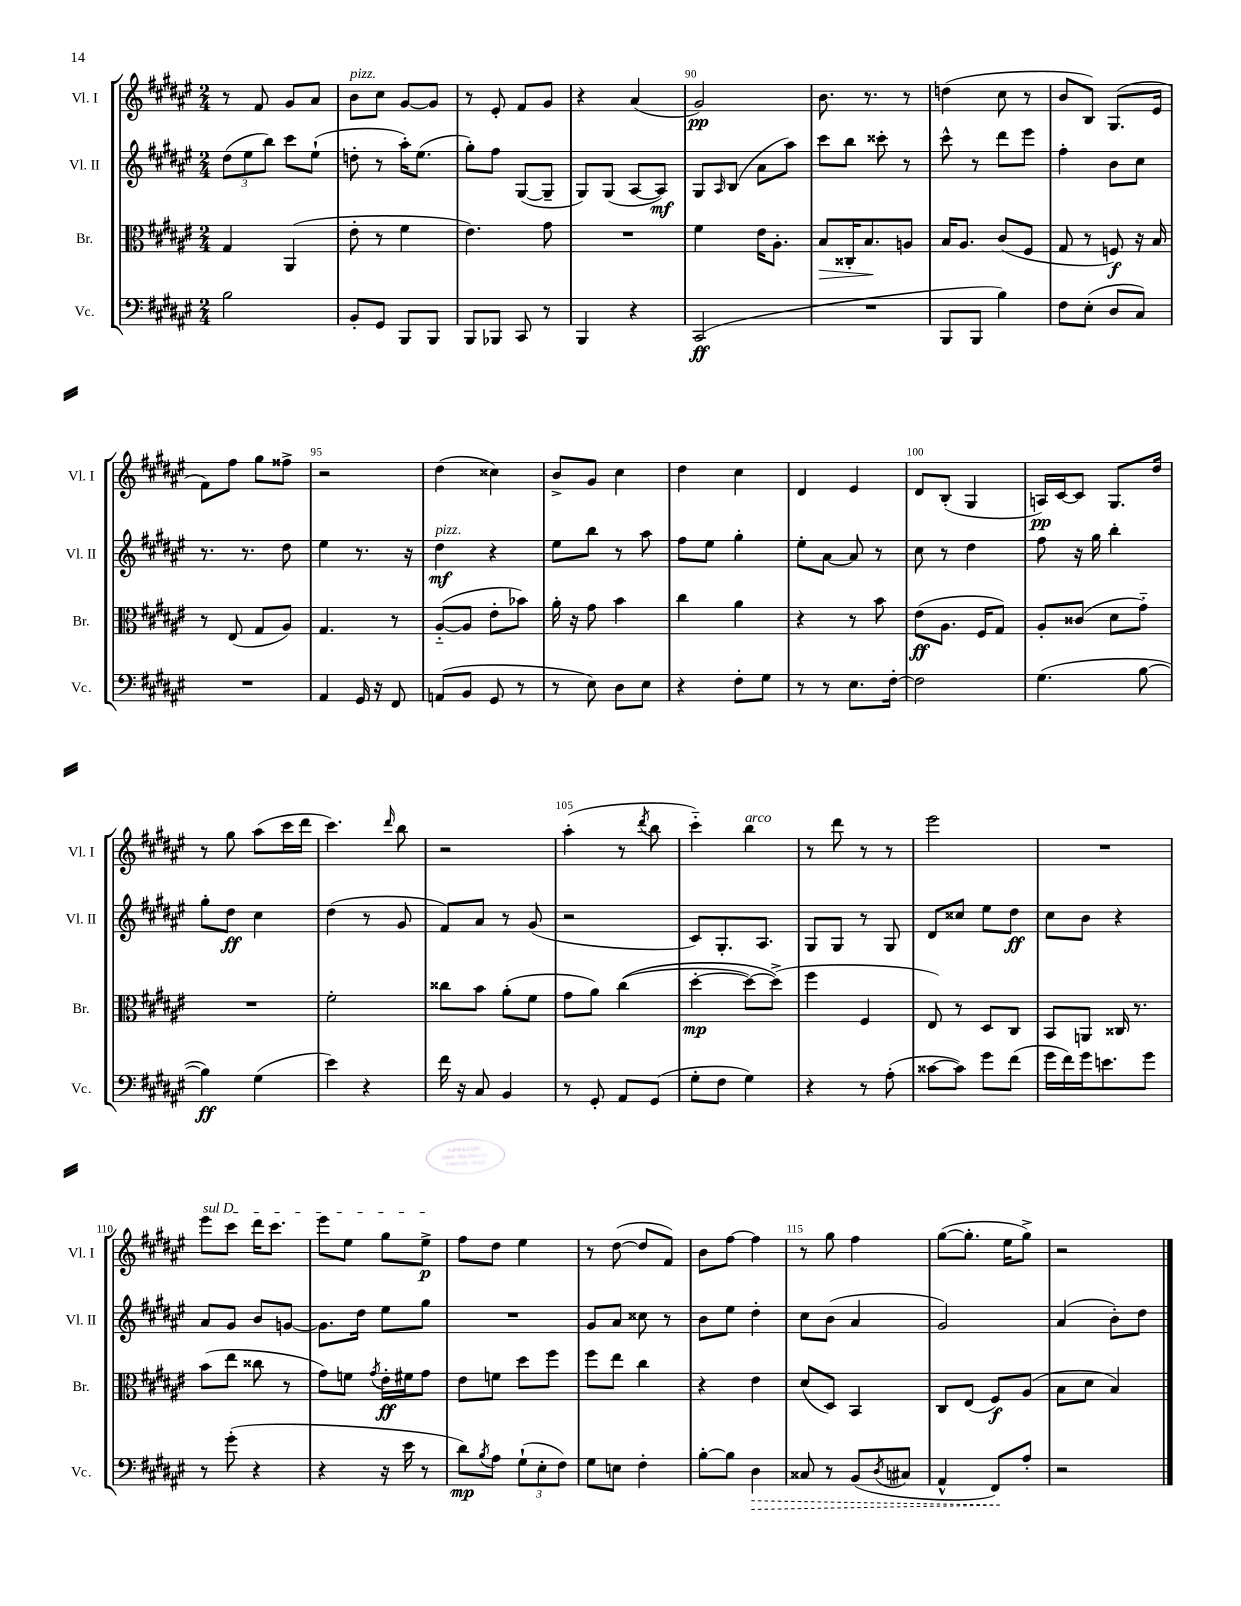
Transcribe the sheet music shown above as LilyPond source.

<<
\new StaffGroup <<
\new Staff = "s0" \with { instrumentName = "Vl. I" shortInstrumentName = "Vl. I" } {
    \clef treble \key fis \major \numericTimeSignature \time 2/4
    r8 fis'8 gis'8 ais'8 |
    b'8^\markup { \italic "pizz." } cis''8 gis'8~ gis'8 |
    r8 eis'8-. fis'8 gis'8 |
    r4 ais'4( |
    gis'2\pp) |
    b'8. r8. r8 |
    d''4( cis''8 r8 |
    b'8 b8) gis8.( eis'16 |
    fis'8) fis''8 gis''8 fisis''8-> |
    r2 |
    dis''4( cisis''4) |
    b'8-> gis'8 cis''4 |
    dis''4 cis''4 |
    dis'4 eis'4 |
    dis'8 b8-.( gis4 |
    a16\pp) cis'16~ cis'8 gis8. dis''16 |
    r8 gis''8 ais''8( cis'''16 dis'''16 |
    cis'''4.) \grace { dis'''16 } b''8 |
    r2 |
    ais''4-.( r8 \acciaccatura { dis'''8 } b''8 |
    cis'''4-_) b''4^\markup { \italic "arco" } |
    r8 dis'''8 r8 r8 |
    eis'''2 |
    R2 |
    \once \override TextSpanner.bound-details.left.text = \markup { \italic "sul D" } eis'''8\startTextSpan cis'''8 dis'''16 cis'''8. |
    eis'''8 eis''8 gis''8 eis''8->\p\stopTextSpan |
    fis''8 dis''8 eis''4 |
    r8 dis''8~( dis''8 fis'8) |
    b'8 fis''8~ fis''4 |
    r8 gis''8 fis''4 |
    gis''8~( gis''8.-. eis''16 gis''8->) |
    r2 \bar "|." |
}
\new Staff = "s1" \with { instrumentName = "Vl. II" shortInstrumentName = "Vl. II" } {
    \clef treble \key fis \major \numericTimeSignature \time 2/4
    \tuplet 3/2 { dis''8( eis''8 b''8) } cis'''8 eis''8-!( |
    d''8-. r8 ais''16-.) eis''8.( |
    gis''8-.) fis''8 gis8~( gis8-- |
    gis8) gis8( ais8~ ais8\mf) |
    gis8 \grace { ais16 } b8( ais'8 ais''8) |
    cis'''8 b''8 cisis'''8-. r8 |
    cis'''8-^ r8 dis'''8 eis'''8 |
    fis''4-. b'8 cis''8 |
    r8. r8. dis''8 |
    eis''4 r8. r16 |
    dis''4\mf^\markup { \italic "pizz." } r4 |
    eis''8 b''8 r8 ais''8 |
    fis''8 eis''8 gis''4-. |
    eis''8-. ais'8~ ais'8 r8 |
    cis''8 r8 dis''4 |
    fis''8 r16 gis''16 b''4-. |
    gis''8-. dis''8\ff cis''4 |
    dis''4( r8 gis'8 |
    fis'8) ais'8 r8 gis'8( |
    r2 |
    cis'8) gis8.-. ais8. |
    gis8 gis8 r8 gis8 |
    dis'8 cisis''8 eis''8 dis''8\ff |
    cis''8 b'8 r4 |
    ais'8 gis'8 b'8 g'8~ |
    g'8. dis''16 eis''8 gis''8 |
    R2 |
    gis'8 ais'8 cisis''8 r8 |
    b'8 eis''8 dis''4-. |
    cis''8 b'8( ais'4 |
    gis'2) |
    ais'4( b'8-.) dis''8 \bar "|." |
}
\new Staff = "s2" \with { instrumentName = "Br." shortInstrumentName = "Br." } {
    \clef alto \key fis \major \numericTimeSignature \time 2/4
    gis4 ais,4( |
    eis'8-. r8 fis'4 |
    eis'4.) gis'8 |
    R2 |
    fis'4 eis'16 ais8.-. |
    b8\> cisis16-. b8.\! a8 |
    b16 ais8. cis'8( fis8 |
    gis8 r8 f8\f) r16 b16 |
    r8 eis8( gis8 ais8) |
    gis4. r8 |
    ais8~-_( ais8 eis'8-. bes'8) |
    ais'16-. r16 gis'8 b'4 |
    cis''4 ais'4 |
    r4 r8 b'8 |
    eis'8\ff( ais8. fis16 gis8) |
    ais8-. cisis'8( dis'8 gis'8-_) |
    R2 |
    fis'2-. |
    cisis''8 b'8 ais'8-.( fis'8 |
    gis'8 ais'8) cis''4(\( |
    dis''4~-.\mp dis''8~) dis''8->(\) |
    fis''4 fis4 |
    eis8) r8 dis8 cis8 |
    b,8 a,8 cisis16 r8. |
    b'8( eis''8 cisis''8 r8 |
    gis'8) f'8 \acciaccatura { gis'8 } eis'16-.\ff fis'16 gis'8 |
    eis'8 f'8 dis''8 fis''8 |
    fis''8 eis''8 cis''4 |
    r4 eis'4 |
    dis'8( dis8) b,4 |
    cis8 eis8( fis8\f) ais8( |
    b8 dis'8 b4) \bar "|." |
}
\new Staff = "s3" \with { instrumentName = "Vc." shortInstrumentName = "Vc." } {
    \clef bass \key fis \major \numericTimeSignature \time 2/4
    b2 |
    b,8-. gis,8 b,,8 b,,8 |
    b,,8 bes,,8 cis,8 r8 |
    b,,4 r4 |
    cis,2\ff( |
    R2 |
    b,,8 b,,8 b4) |
    fis8 eis8-.( dis8 cis8) |
    R2 |
    ais,4 gis,16 r16 fis,8 |
    a,8( b,8 gis,8 r8 |
    r8 eis8) dis8 eis8 |
    r4 fis8-. gis8 |
    r8 r8 eis8. fis16~-. |
    fis2 |
    gis4.( b8~ |
    b4\ff) gis4( |
    eis'4) r4 |
    fis'16 r16 cis8 b,4 |
    r8 gis,8-. ais,8 gis,8( |
    gis8-. fis8 gis4) |
    r4 r8 ais8-.( |
    cisis'8~ cisis'8) gis'8 fis'8( |
    gis'16 fis'16) gis'16 e'8. gis'8 |
    r8 gis'8-.( r4 |
    r4 r16 eis'16 r8 |
    dis'8\mp) \acciaccatura { b8 } ais8 \tuplet 3/2 { gis8-!( eis8-. fis8) } |
    gis8 e8 fis4-. |
    b8~-. b8 \once \override Hairpin.style = #'dashed-line dis4\> |
    cisis8 r8 b,8( \acciaccatura { dis8 } cis8 |
    ais,4-^ fis,8\!) ais8-. |
    r2 \bar "|." |
}
>>
>>
\layout { \context { \Score currentBarNumber = #86 \override BarNumber.break-visibility = ##(#f #t #t) barNumberVisibility = #(every-nth-bar-number-visible 5) } }
